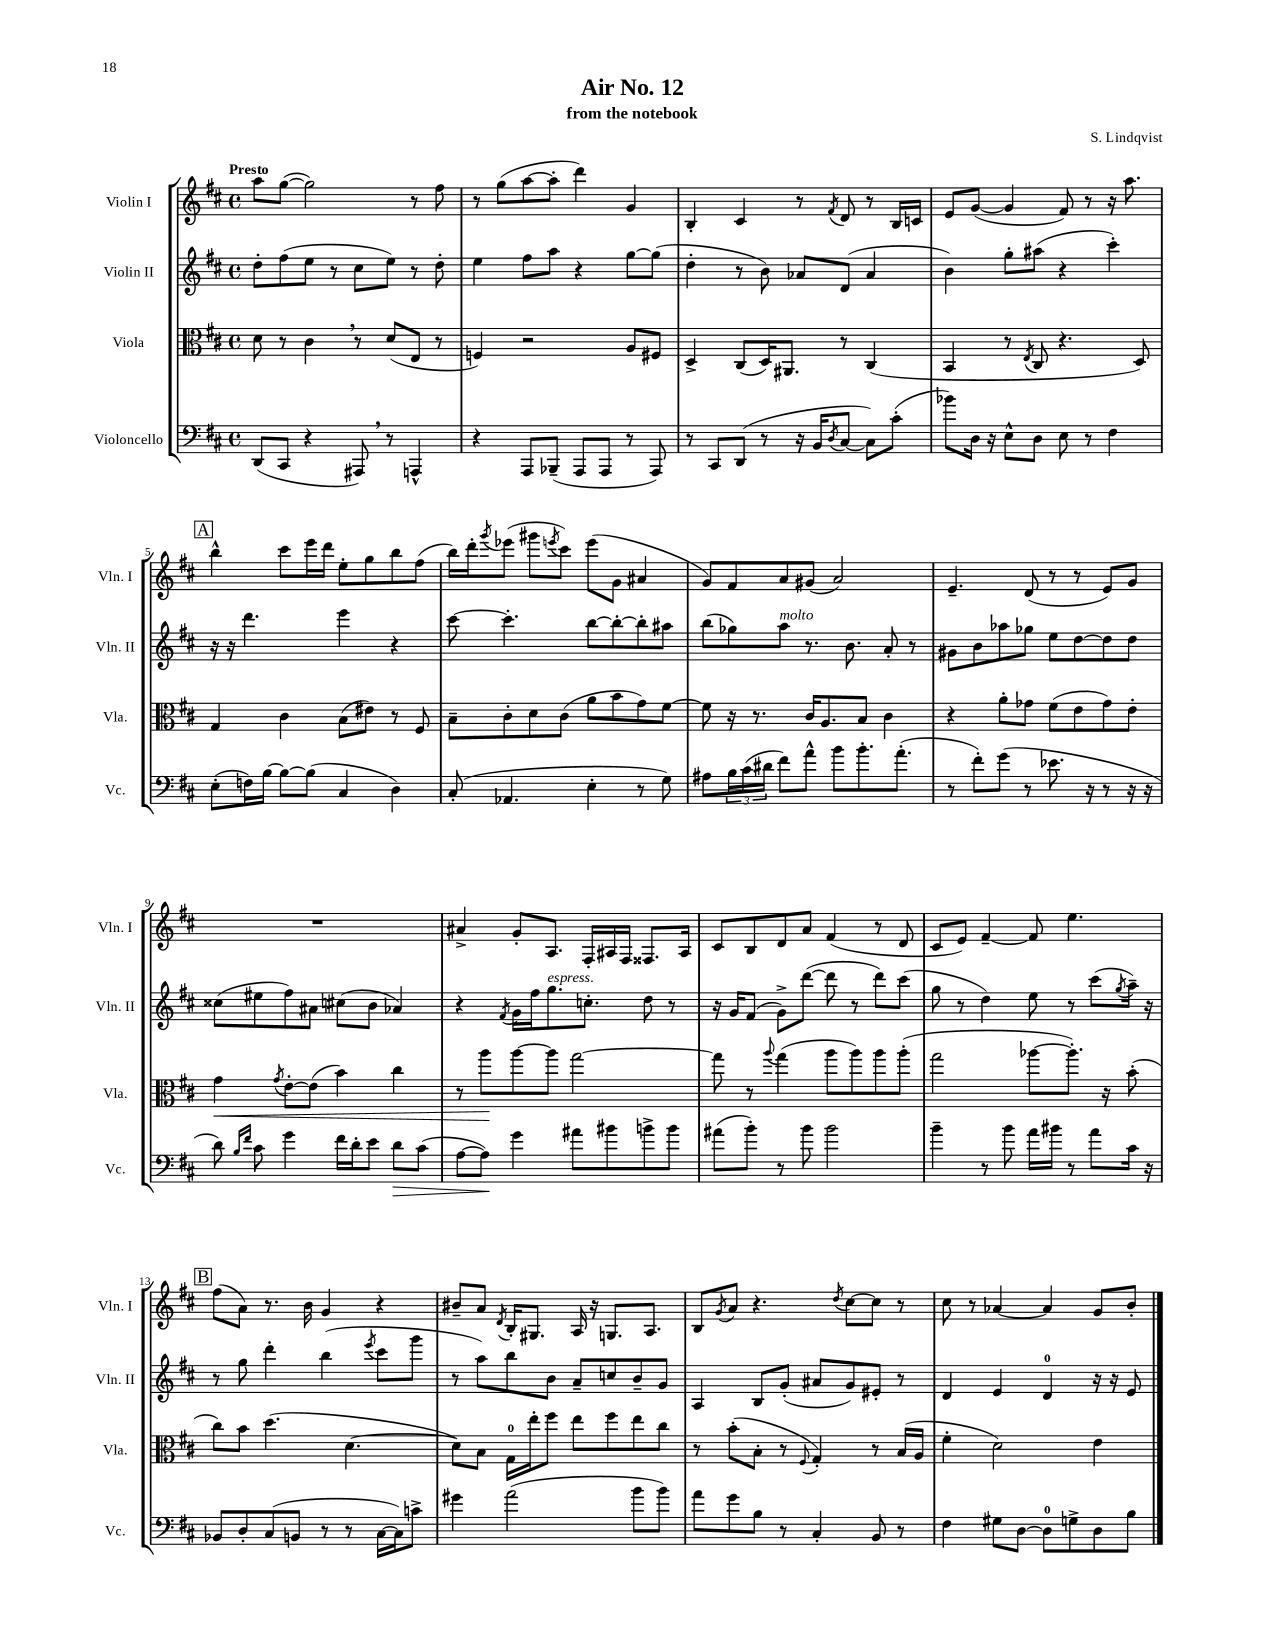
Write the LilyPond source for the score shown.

\header { title = "Air No. 12" composer = "S. Lindqvist" subtitle = "from the notebook" }
<<
\new StaffGroup <<
\new Staff = "s0" \with { instrumentName = "Violin I" shortInstrumentName = "Vln. I" } {
    \clef treble \key d \major \defaultTimeSignature \time 4/4 \tempo "Presto"
    a''8 g''8~( g''2) r8 fis''8 |
    r8 g''8( a''8~ a''8-. d'''4) g'4 |
    b4-. cis'4 r8 \acciaccatura { fis'8 } d'8 r8 b16 c'16 |
    e'8 g'8~( g'4 fis'8) r8 r16 a''8. |
    \mark \markup { \box "A" } b''4-^ cis'''8 e'''16 d'''16 e''8-. g''8 b''8 fis''8( |
    b''16) d'''16-. \acciaccatura { g'''8 } ees'''8( gis'''8 \acciaccatura { e'''8 } cis'''8) e'''8( g'8 ais'4 |
    g'8) fis'8 a'8 gis'8( a'2) |
    e'4.-- d'8( r8 r8 e'8) g'8 |
    R1 |
    ais'4-> g'8-. a8. fis16-. ais16 fis16 fisis8. ais16 |
    cis'8 b8 d'8 a'8 fis'4( r8 d'8 |
    cis'8 e'8) fis'4~-- fis'8 e''4. |
    \mark \markup { \box "B" } fis''8( a'8) r8. b'16 g'4 r4 |
    bis'8-- a'8 \acciaccatura { d'8 } b16-. gis8. a16 r16 g8. a8. |
    b8 \acciaccatura { g'8 } a'8 r4. \acciaccatura { d''8 } cis''8~ cis''8 r8 |
    cis''8 r8 aes'4~ aes'4 g'8 b'8-. \bar "|." |
}
\new Staff = "s1" \with { instrumentName = "Violin II" shortInstrumentName = "Vln. II" } {
    \clef treble \key d \major \defaultTimeSignature \time 4/4
    d''8-. fis''8( e''8 r8 cis''8 e''8) r8 d''8-. |
    e''4 fis''8 a''8 r4 g''8~ g''8( |
    d''4-. r8 b'8) aes'8 d'8( aes'4 |
    b'4) g''8-. ais''8( r4 cis'''4-.) |
    \mark \markup { \box "A" } r16 r16 d'''4. e'''4 r4 |
    cis'''8~ cis'''4.-. b''8~ b''8~-. b''8-. ais''8 |
    b''8( ges''8) a''8^\markup { \italic "molto" } r8. b'8. a'8-. r8 |
    gis'8 b'8 aes''8 ges''8 e''8 d''8~ d''8 d''8 |
    cisis''8( eis''8 fis''8) ais'8 cis''8( b'8 aes'4) |
    r4 \acciaccatura { fis'8 } g'16 fis''16 g''8.^\markup { \italic "espress." } c''8.-. d''8 r8 |
    r16 g'16 fis'8( g'8->) d'''8~( d'''8 r8 d'''8) cis'''8( |
    g''8 r8 d''4) e''8 r8 cis'''8( \acciaccatura { g''8 } a''16--) r16 |
    \mark \markup { \box "B" } r8 g''8 d'''4-. b''4( \acciaccatura { e'''8 } cis'''8 g'''8 |
    r8 a''8) b''8 b'8 a'8-- c''8 b'8-- g'8 |
    a4 b8 g'8-.( ais'8 g'8) eis'8-. r8 |
    d'4 e'4 d'4-0 r16 r16 e'8 \bar "|." |
}
\new Staff = "s2" \with { instrumentName = "Viola" shortInstrumentName = "Vla." } {
    \clef alto \key d \major \defaultTimeSignature \time 4/4
    d'8 r8 cis'4 \breathe r8 d'8( e8 r8 |
    f4) r2 a8 fis8 |
    d4-> cis8( d16) ais,8. r8 cis4( |
    b,4 r8 \acciaccatura { e8 } cis8 r4. d8) |
    \mark \markup { \box "A" } g4 cis'4 b8( eis'8) r8 fis8 |
    b8-- cis'8-. d'8 cis'8( a'8 b'8 g'8) fis'8~ |
    fis'8 r16 r8. cis'16 a8. b8 cis'4 |
    r4 a'8-. ges'8 fis'8( e'8 ges'8) e'8-. |
    g'4\< \acciaccatura { g'8 } e'8~-. e'8( b'4) cis''4 |
    r8 a''8\! a''8~ a''8 g''2~ |
    g''8 r8 \appoggiatura { a''8 } g''4( a''8 a''8) a''8 a''8-.( |
    g''2 aes''8~ aes''8.-.) r16 b'8-.( |
    \mark \markup { \box "B" } cis''8) b'8 d''4.( d'4.~ |
    d'8) b8 g16-0 e''16-. fis''8 e''8 fis''8 e''8 cis''8 |
    r8 b'8-.( b8-. r8 \appoggiatura { fis8 } g4-.) r8 b16( a16 |
    fis'4-. d'2) e'4 \bar "|." |
}
\new Staff = "s3" \with { instrumentName = "Violoncello" shortInstrumentName = "Vc." } {
    \clef bass \key d \major \defaultTimeSignature \time 4/4
    d,8( cis,8 r4 ais,,8) \breathe r8 a,,4-^ |
    r4 a,,8 bes,,8--( a,,8 a,,8 r8 a,,8) |
    r8 cis,8 d,8( r8 r16 b,16 \acciaccatura { d8 } cis8~ cis8) cis'8-.( |
    bes'8) d16 r16 e8-^ d8 e8 r8 fis4 |
    \mark \markup { \box "A" } e8-.( f16) b16~ b8~ b8( cis4 d4) |
    cis8-.( aes,4. e4-. r8 g8) |
    ais8 \tuplet 3/2 { b16 cis'16( dis'16 } fis'8) a'8-^ b'8 b'8.-. a'8.-.( |
    r8 fis'8-.) g'8( r8 ees'8. r16 r8 r16 r16 |
    d'8) \grace { b16 fis'16 } cis'8 g'4 fis'16 d'16-. e'8 d'8\> cis'8( |
    a8~ a8\!) g'4 ais'8 bis'8 b'8-> b'8 |
    ais'8( b'8-.) r8 b'8 b'2 |
    b'4-- r8 b'8 a'16 bis'16 r8 a'8 cis'16 r16 |
    \mark \markup { \box "B" } bes,8 d8-. cis8( b,8 r8 r8 cis16~ cis16) c'8-> |
    gis'4 a'2( b'8 b'8) |
    a'8 g'8 b8 r8 cis4-. b,8 r8 |
    fis4 gis8 d8~ d8-0 g8-> d8 b8 \bar "|." |
}
>>
>>
